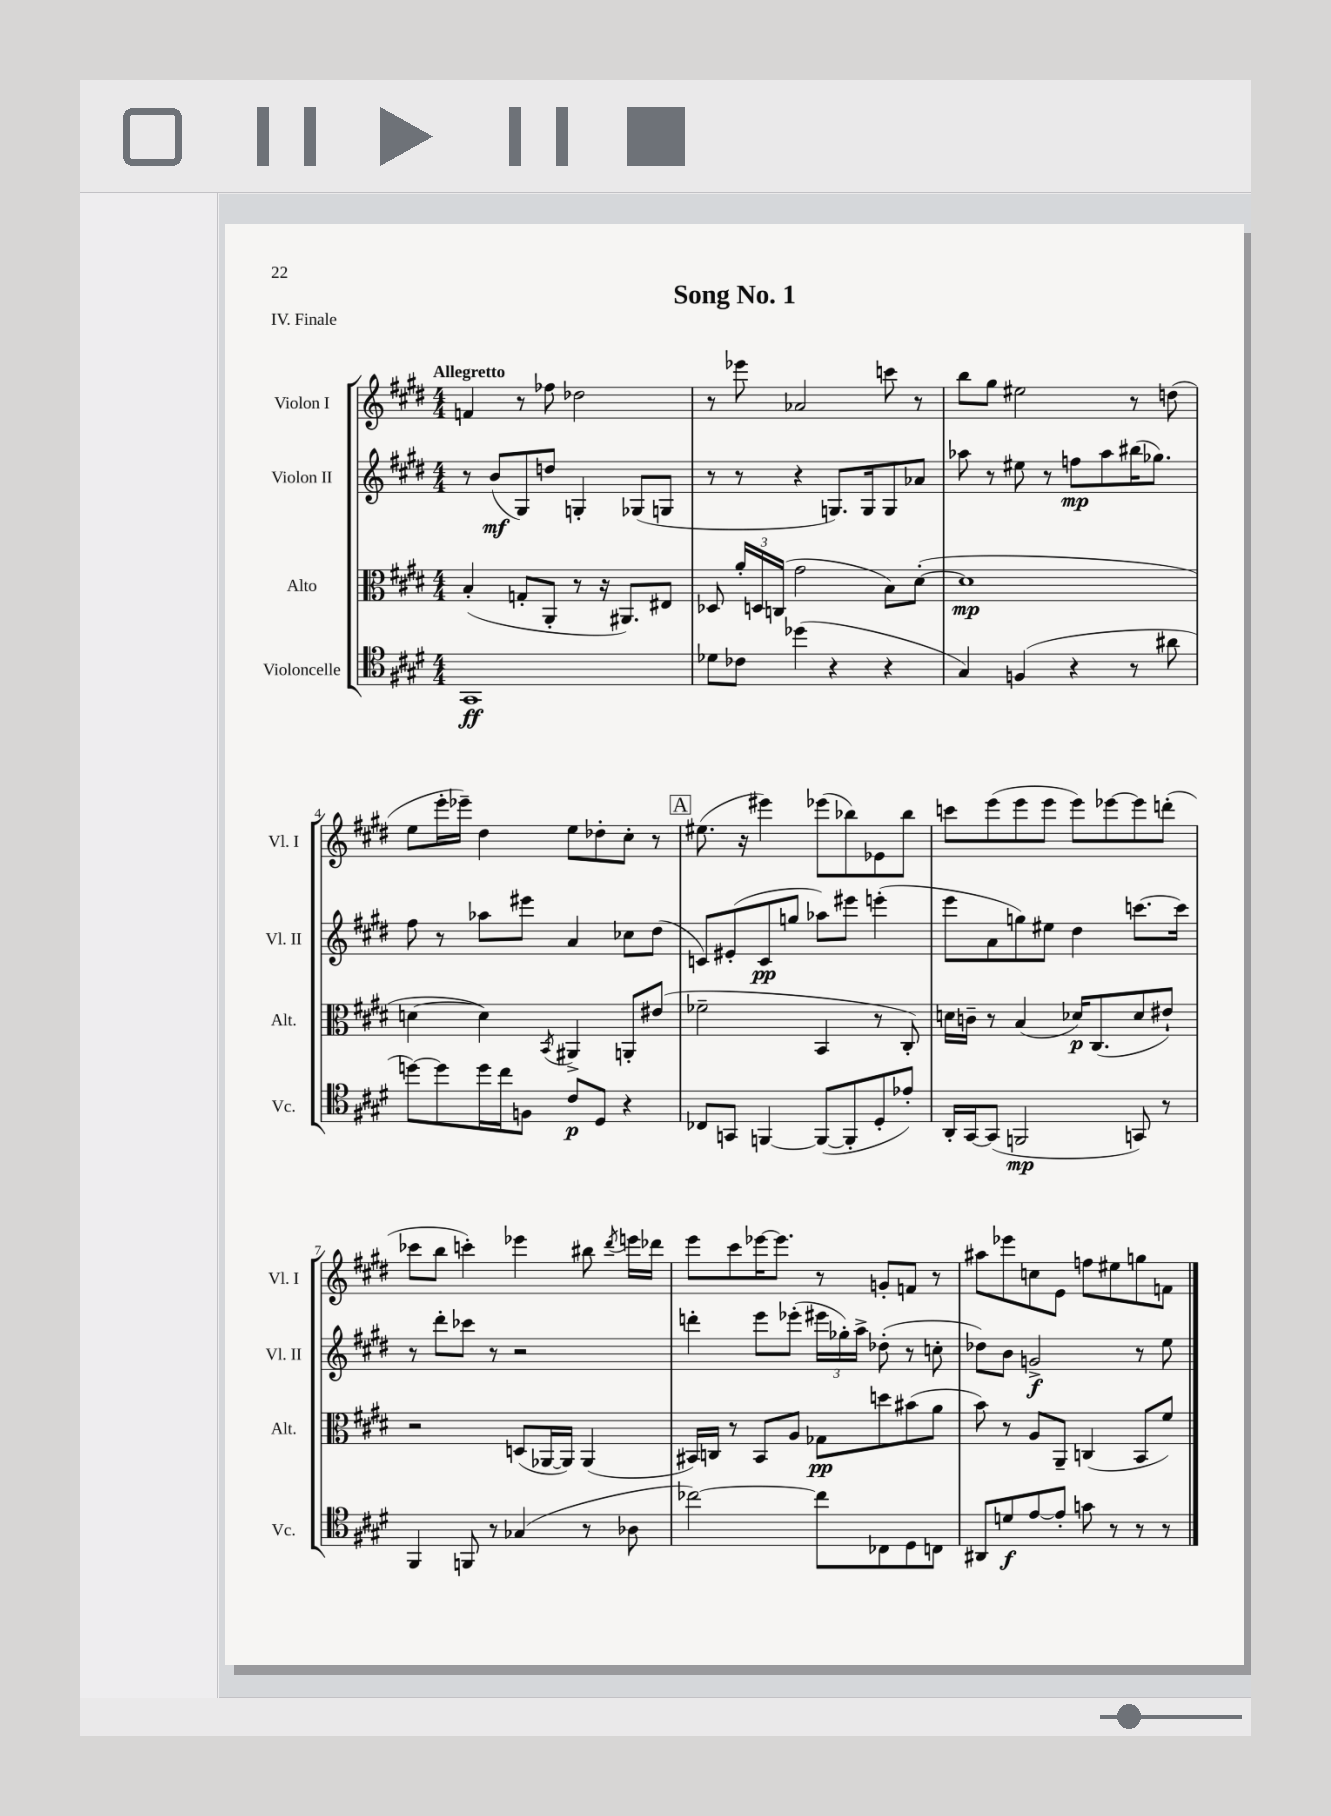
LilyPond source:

\header { title = "Song No. 1" piece = "IV. Finale" }
<<
\new StaffGroup <<
\new Staff = "s0" \with { instrumentName = "Violon I" shortInstrumentName = "Vl. I" } {
    \clef treble \key e \major \numericTimeSignature \time 4/4 \tempo "Allegretto"
    \autoBeamOff f'4 r8 fes''8 des''2 |
    r8 ees'''8 aes'2 c'''8 r8 |
    b''8[ gis''8] eis''2 r8 d''8( |
    e''8[ e'''16-. ees'''16]--) dis''4 e''8[ des''8-. cis''8]-. r8 |
    \mark \markup { \box "A" } eis''8.( r16 eis'''4) ees'''8[( bes''8) ees'8 bes''8] |
    c'''8[ e'''8( e'''8 e'''8] e'''8[) ees'''8~ ees'''8 d'''8]-.( |
    ces'''8[ b''8] c'''4-.) ees'''4 bis''8 \acciaccatura { dis'''8 } e'''16[ des'''16] |
    e'''8[ cis'''8 ees'''16~ ees'''8.] r8 g'8[-. f'8] r8 |
    ais''8[ ees'''8 c''8 e'8] f''8[ eis''8 g''8 f'8] \bar "|." |
}
\new Staff = "s1" \with { instrumentName = "Violon II" shortInstrumentName = "Vl. II" } {
    \clef treble \key e \major \numericTimeSignature \time 4/4
    \autoBeamOff r8 b'8[\mf( gis8) d''8] g4-. ges8[( g8] |
    r8 r8 r4 g8.[) g16 g8 aes'8] |
    aes''8 r8 eis''8 r8 f''8[\mp aes''8 bis''16( ges''8.]) |
    fis''8 r8 aes''8[ eis'''8] a'4 ces''8[ dis''8]( |
    \mark \markup { \box "A" } c'8[) eis'8-.( c'8\pp g''8] aes''8[) eis'''8] e'''4-.( |
    e'''8[ a'8 g''8) eis''8] dis''4 c'''8.[~ c'''16] |
    r8 dis'''8[-. ces'''8] r8 r2 |
    d'''4-. e'''8[ ees'''8]-.( \tuplet 3/2 { eis'''16[ ges''16-.) a''16]-> } des''8-.( r8 c''8-. |
    des''8[) b'8] g'2->\f r8 e''8 \bar "|." |
}
\new Staff = "s2" \with { instrumentName = "Alto" shortInstrumentName = "Alt." } {
    \clef alto \key e \major \numericTimeSignature \time 4/4
    \autoBeamOff b4-.( g8[-. a,8]-. r8 r16 ais,8.[) eis8] |
    des8 \tuplet 3/2 { a'16[-. d16 c16]( } gis'2 b8[) dis'8]~-.( |
    dis'1\mp |
    d'4~ d'4) \acciaccatura { b,8 } ais,4-> a,8[-. eis'8]( |
    \mark \markup { \box "A" } fes'2-- b,4 r8 cis8-.) |
    d'16[ c'16]-- r8 b4( des'16[\p) cis8.( des'8 eis'8]-!) |
    r2 d8[( aes,16~ aes,16]) aes,4( |
    bis,16[) c16] r8 bis,8[ a8] ges8[\pp d''8 bis'8( a'8] |
    b'8) r8 a8[ a,8]-- c4( b,8[ fis'8]) \bar "|." |
}
\new Staff = "s3" \with { instrumentName = "Violoncelle" shortInstrumentName = "Vc." } {
    \clef tenor \key e \major \numericTimeSignature \time 4/4
    \autoBeamOff gis,1\ff |
    des'8[ ces'8] des''4( r4 r4 |
    gis4) f4( r4 r8 ais'8 |
    d''8[~) d''8 d''16 cis''16 f8] cis'8[\p dis8] r4 |
    \mark \markup { \box "A" } ces8[ g,8] f,4~ f,8[~( f,8-. dis8-. ees'8]-.) |
    a,16[-. gis,16~ gis,8]( f,2\mp g,8) r8 |
    fis,4 f,8 r8 ges4( r8 aes8 |
    ces''2~) ces''8[ ces8 dis8 c8] |
    ais,8[ d'8\f e'8~ e'8]-. g'8 r8 r8 r8 \bar "|." |
}
>>
>>
